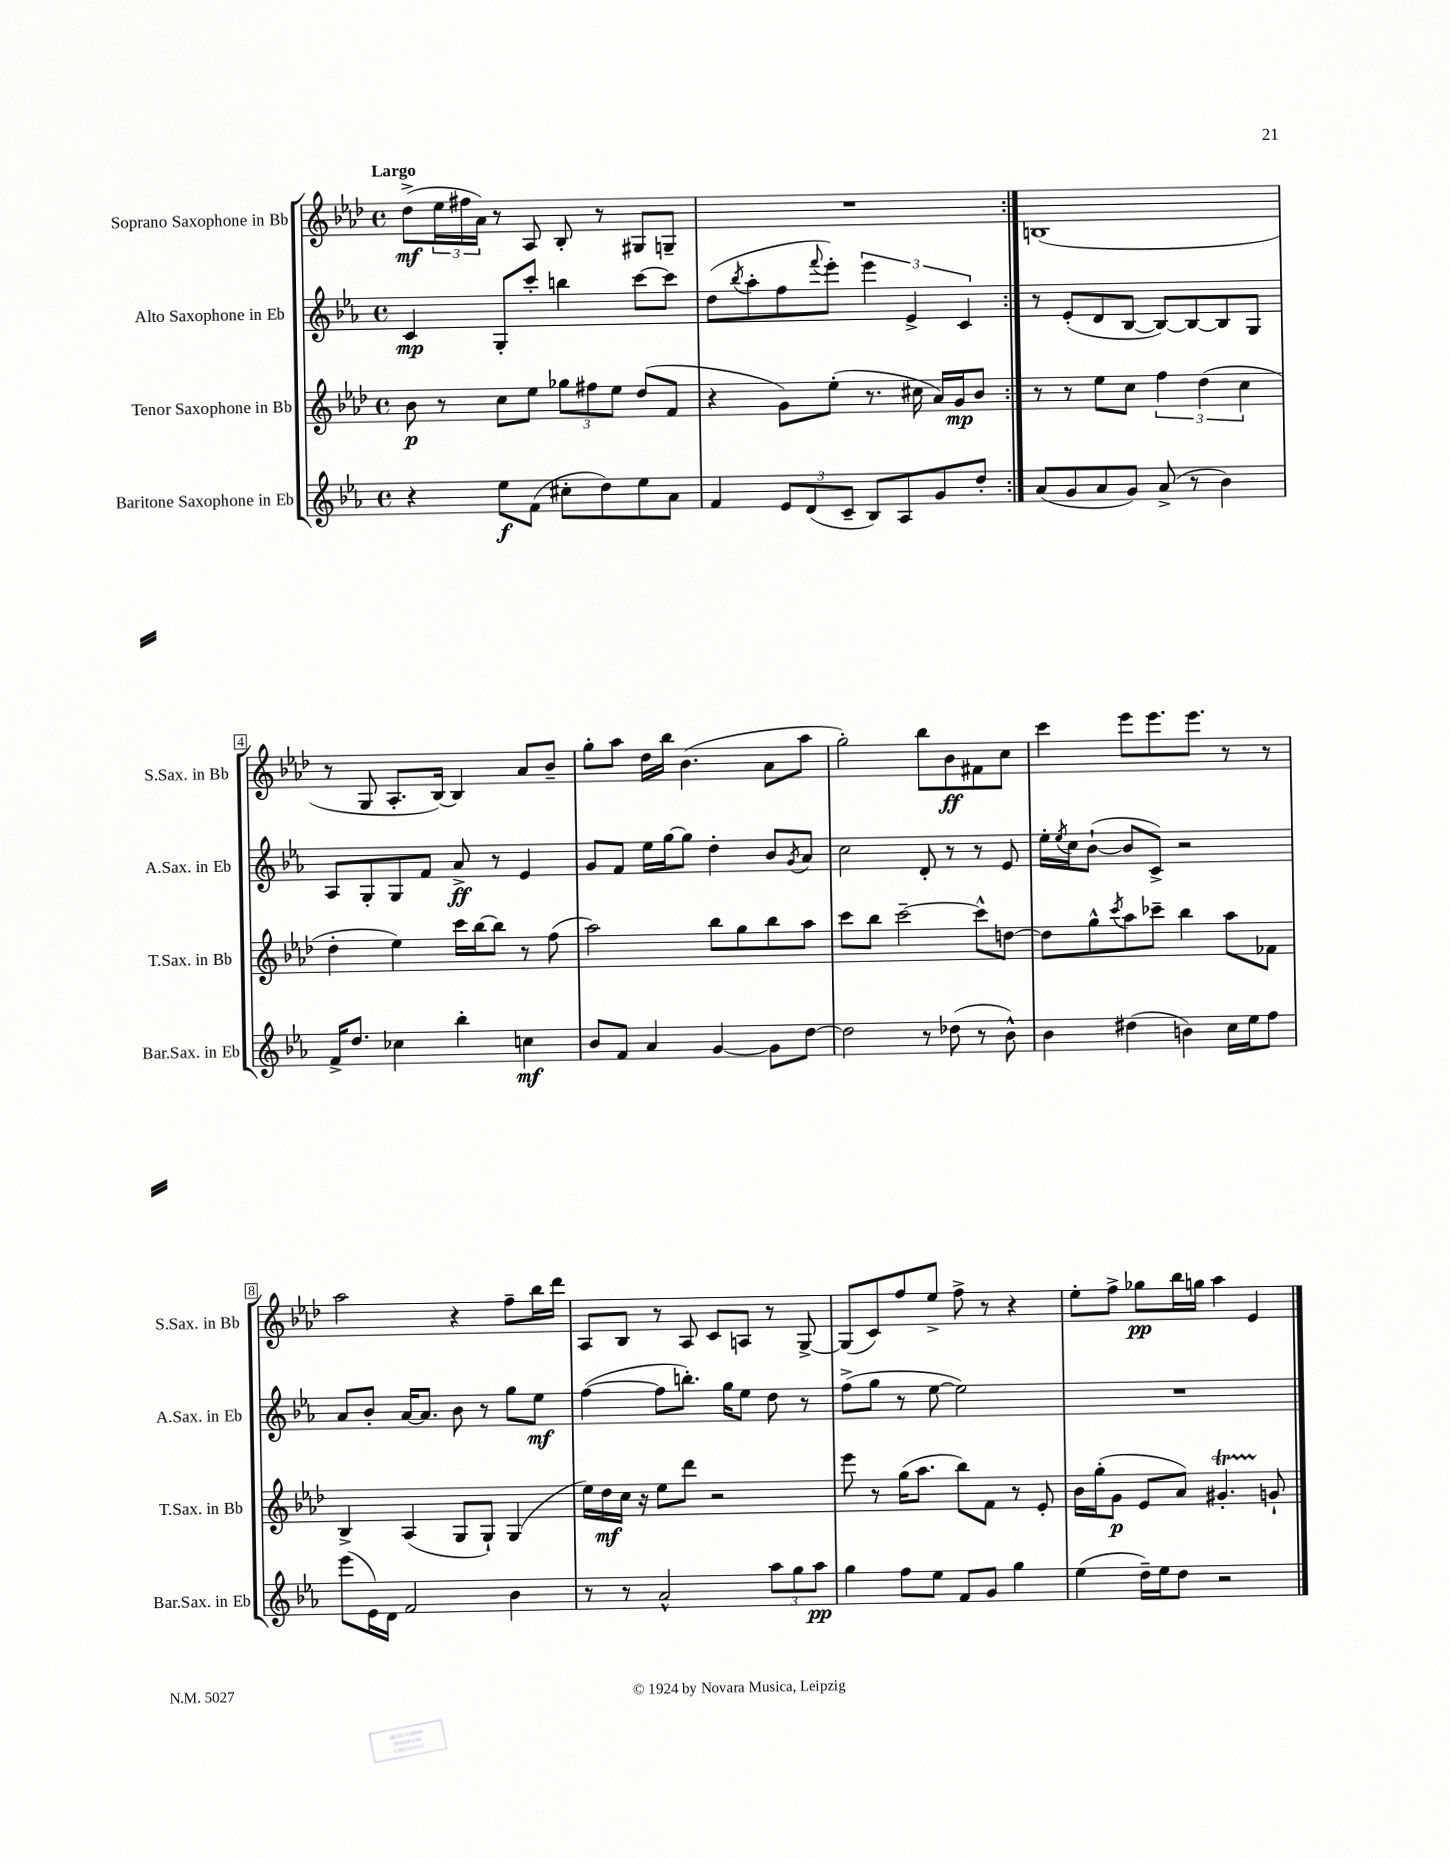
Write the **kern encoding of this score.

**kern	**dynam	**kern	**dynam	**kern	**dynam	**kern	**dynam
*part4	*part4	*part3	*part3	*part2	*part2	*part1	*part1
*staff4	*staff4	*staff3	*staff3	*staff2	*staff2	*staff1	*staff1
*I"Baritone Saxophone in Eb	*	*I"Tenor Saxophone in Bb	*	*I"Alto Saxophone in Eb	*	*I"Soprano Saxophone in Bb	*
*I'Bar.Sax. in Eb	*	*I'T.Sax. in Bb	*	*I'A.Sax. in Eb	*	*I'S.Sax. in Bb	*
*clefG2	*	*clefG2	*	*clefG2	*	*clefG2	*
*k[b-e-a-]	*	*k[b-e-a-d-]	*	*k[b-e-a-]	*	*k[b-e-a-d-]	*
*M4/4	*	*M4/4	*	*M4/4	*	*M4/4	*
*met(c)	*	*met(c)	*	*met(c)	*	*met(c)	*
=1	=1	=1	=1	=1	=1	=1	=1
!	!	!	!	!	!	!LO:TX:a:B:t=Largo	!
4r	.	8b-\	p	4c/	mp	(8dd-^\L	mf
.	.	8r	.	.	.	24ee-\L	.
.	.	.	.	.	.	24ff#X\	.
.	.	.	.	.	.	24a-\JJ)	.
8ee-\L	f	8cc\L	.	8G'/L	.	8r	.
(8f\J	.	8ee-\J	.	8ccc'/J	.	8A-/	.
8cc#X'\L	.	12gg-X\L	.	4bbn\	.	8B-'/	.
.	.	12ff#X\	.	.	.	.	.
8dd\)	.	.	.	.	.	8r	.
.	.	12ee-\J	.	.	.	.	.
8ee-\	.	(8dd-/L	.	[8ccc\L	.	8G#X/L	.
8a-\J	.	8f/J	.	8ccc\J]	.	8Gn~/J	.
=2	=2	=2	=2	=2	=2	=2	=2
4f/	.	4r	.	(8dd\L	.	1r	.
.	.	.	.	8qbb-/	.	.	.
.	.	.	.	8aa-'\	.	.	.
12e-/L	.	8g\L)	.	8ff\	.	.	.
(12d/	.	.	.	.	.	.	.
.	.	.	.	8qqfff/	.	.	.
.	.	(8ee-'\J	.	8eee-'\J)	.	.	.
12c~/J	.	.	.	.	.	.	.
8B-/L)	.	8.r	.	6eee-\	.	.	.
8A-/	.	.	.	.	.	.	.
.	.	.	.	6e-^/	.	.	.
.	.	16cc#X\	.	.	.	.	.
8g/	.	16a-/LL)	.	.	.	.	.
.	.	16g/J	mp	.	.	.	.
.	.	.	.	6c/	.	.	.
8dd'/J	.	8b-/J	.	.	.	.	.
=3:|!	=3:|!	=3:|!	=3:|!	=3:|!	=3:|!	=3:|!	=3:|!
(8a-/L	.	8r	.	8r	.	(1Bn	.
8g/	.	8r	.	(8e-'/L	.	.	.
8a-/	.	8ee-\L	.	8d/	.	.	.
8g/J)	.	8cc\J	.	[8B-/J	.	.	.
(8a-^/	.	6ff\	.	8B-/L_)	.	.	.
8r	.	.	.	8B-/_	.	.	.
.	.	(6dd-\	.	.	.	.	.
4b-\)	.	.	.	8B-/]	.	.	.
.	.	6cc\	.	.	.	.	.
.	.	.	.	8G/J	.	.	.
!!LO:LB:g=z
=4	=4	=4	=4	=4	=4	=4	=4
16f^/KL	.	4dd-'\	.	8A-/L	.	8r	.
8.dd/J	.	.	.	.	.	.	.
.	.	.	.	8G'/	.	8G/	.
4cc-X\	.	4ee-\)	.	8G/	.	8.A-'/L	.
.	.	.	.	8f/J	.	.	.
.	.	.	.	.	.	[16B-/Jk)	.
4bb-'\	.	16ccc\LL	.	8a-^/	ff	4B-/]	.
.	.	[16bb-\J	.	.	.	.	.
.	.	8bb-\J]	.	8r	.	.	.
4ccn\	mf	8r	.	4e-/	.	8a-/L	.
.	.	(8ff\	.	.	.	8b-~/J	.
=5	=5	=5	=5	=5	=5	=5	=5
8b-/L	.	2aa-\)	.	8g/L	.	8gg'\L	.
8f/J	.	.	.	8f/J	.	8aa-\J	.
4a-/	.	.	.	16ee-\LL	.	16dd-\LL	.
.	.	.	.	[16gg\J	.	16bb-\JJ	.
.	.	.	.	8gg\J]	.	(4.b-\	.
[4g/	.	8bb-\L	.	4dd'\	.	.	.
.	.	8gg\	.	.	.	.	.
8g\L]	.	8bb-\	.	8b-/L	.	8a-\L	.
.	.	.	.	8qg/	.	.	.
[8dd\J	.	8aa-\J	.	8a-/J	.	8aa-\J	.
=6	=6	=6	=6	=6	=6	=6	=6
2dd\]	.	8ccc\L	.	2cc\	.	2gg'\)	.
.	.	8bb-\J	.	.	.	.	.
.	.	[2ccc~\	.	.	.	.	.
8r	.	.	.	8d'/	.	8bb-\L	.
(8dd-X\	.	.	.	8r	.	8b-\	ff
8r	.	8ccc^^\L]	.	8r	.	8f#X\	.
8b-^^\)	.	[8ddn\J	.	8e-/	.	8cc\J	.
=7	=7	=7	=7	=7	=7	=7	=7
4b-\	.	8dd\L]	.	16ee-'\LL	.	4ccc\	.
.	.	.	.	8qee-/	.	.	.
.	.	.	.	16cc\J	.	.	.
.	.	8gg^^\	.	([8b-`\J	.	.	.
.	.	8qccc/	.	.	.	.	.
(4dd#X\	.	8aa-\	.	8b-/L]	.	8eee-\L	.
.	.	8ccc-X~\J	.	8c^/J)	.	8.eee-\	.
4bn\)	.	4bb-\	.	2r	.	.	.
.	.	.	.	.	.	8.eee-\J	.
16cc\LL	.	8aa-\L	.	.	.	8r	.
16ee-\J	.	.	.	.	.	.	.
8ff\J	.	8f-X\J	.	.	.	8r	.
!!LO:LB:g=z
=8	=8	=8	=8	=8	=8	=8	=8
(8eee-\L	.	4B-^/	.	8a-/L	.	2aa-\	.
16e-\L)	.	.	.	8b-'/J	.	.	.
16d\JJ	.	.	.	.	.	.	.
2f/	.	(4A-/	.	[16a-/KL	.	.	.
.	.	.	.	8.a-/J]	.	.	.
.	.	8G/L	.	8b-\	.	4r	.
.	.	8G`/J)	.	8r	.	.	.
4b-\	.	(4G/	.	8gg\L	.	8ff~\L	.
.	.	.	.	8ee-\J	mf	16bb-\L	.
.	.	.	.	.	.	16ddd-\JJ	.
=9	=9	=9	=9	=9	=9	=9	=9
8r	.	16ee-\LL)	.	([4ff\	.	8A-/L	.
.	.	16dd-\	mf	.	.	.	.
8r	.	16cc\JJ	.	.	.	8B-/J	.
.	.	16r	.	.	.	.	.
2a-^^/	.	8ee-\L	.	8ff\L]	.	8r	.
.	.	8ddd-\J	.	8.bbn'\J)	.	8A-/	.
.	.	2r	.	.	.	8c/L	.
.	.	.	.	16gg\KL	.	.	.
.	.	.	.	8ee-\J	.	8An/J	.
12aa-\L	.	.	.	8dd\	.	8r	.
12gg\	.	.	.	.	.	.	.
.	.	.	.	8r	.	[8G^/	.
12aa-\J	pp	.	.	.	.	.	.
=10	=10	=10	=10	=10	=10	=10	=10
4gg\	.	8eee-\	.	(8ff^\L	.	(8G/L]	.
.	.	8r	.	8gg\J	.	8c/)	.
8ff\L	.	(16gg\KL	.	8r	.	8ff/	.
.	.	8.aa-\J	.	.	.	.	.
8ee-\J	.	.	.	[8ee-\	.	8ee-^/J	.
8f/L	.	8bb-\L)	.	2ee-\])	.	8ff^\	.
8g/J	.	8f\J	.	.	.	8r	.
4gg\	.	8r	.	.	.	4r	.
.	.	8e-'/	.	.	.	.	.
=11	=11	=11	=11	=11	=11	=11	=11
(4ee-\	.	16b-\LL	.	1r	.	8ee-'\L	.
.	.	(16gg'\J	.	.	.	.	.
.	.	8g\J	p	.	.	8ff^\J	.
16dd~\LL)	.	8e-/L	.	.	.	8gg-X\L	pp
16ee-\J	.	.	.	.	.	.	.
8dd\J	.	8a-/J)	.	.	.	16bb-\L	.
.	.	.	.	.	.	16ggn\JJ	.
2r	.	4.g#Xt'/	.	.	.	4aa-\	.
.	.	.	.	.	.	4e-/	.
.	.	8gn`/	.	.	.	.	.
==	==	==	==	==	==	==	==
*-	*-	*-	*-	*-	*-	*-	*-
